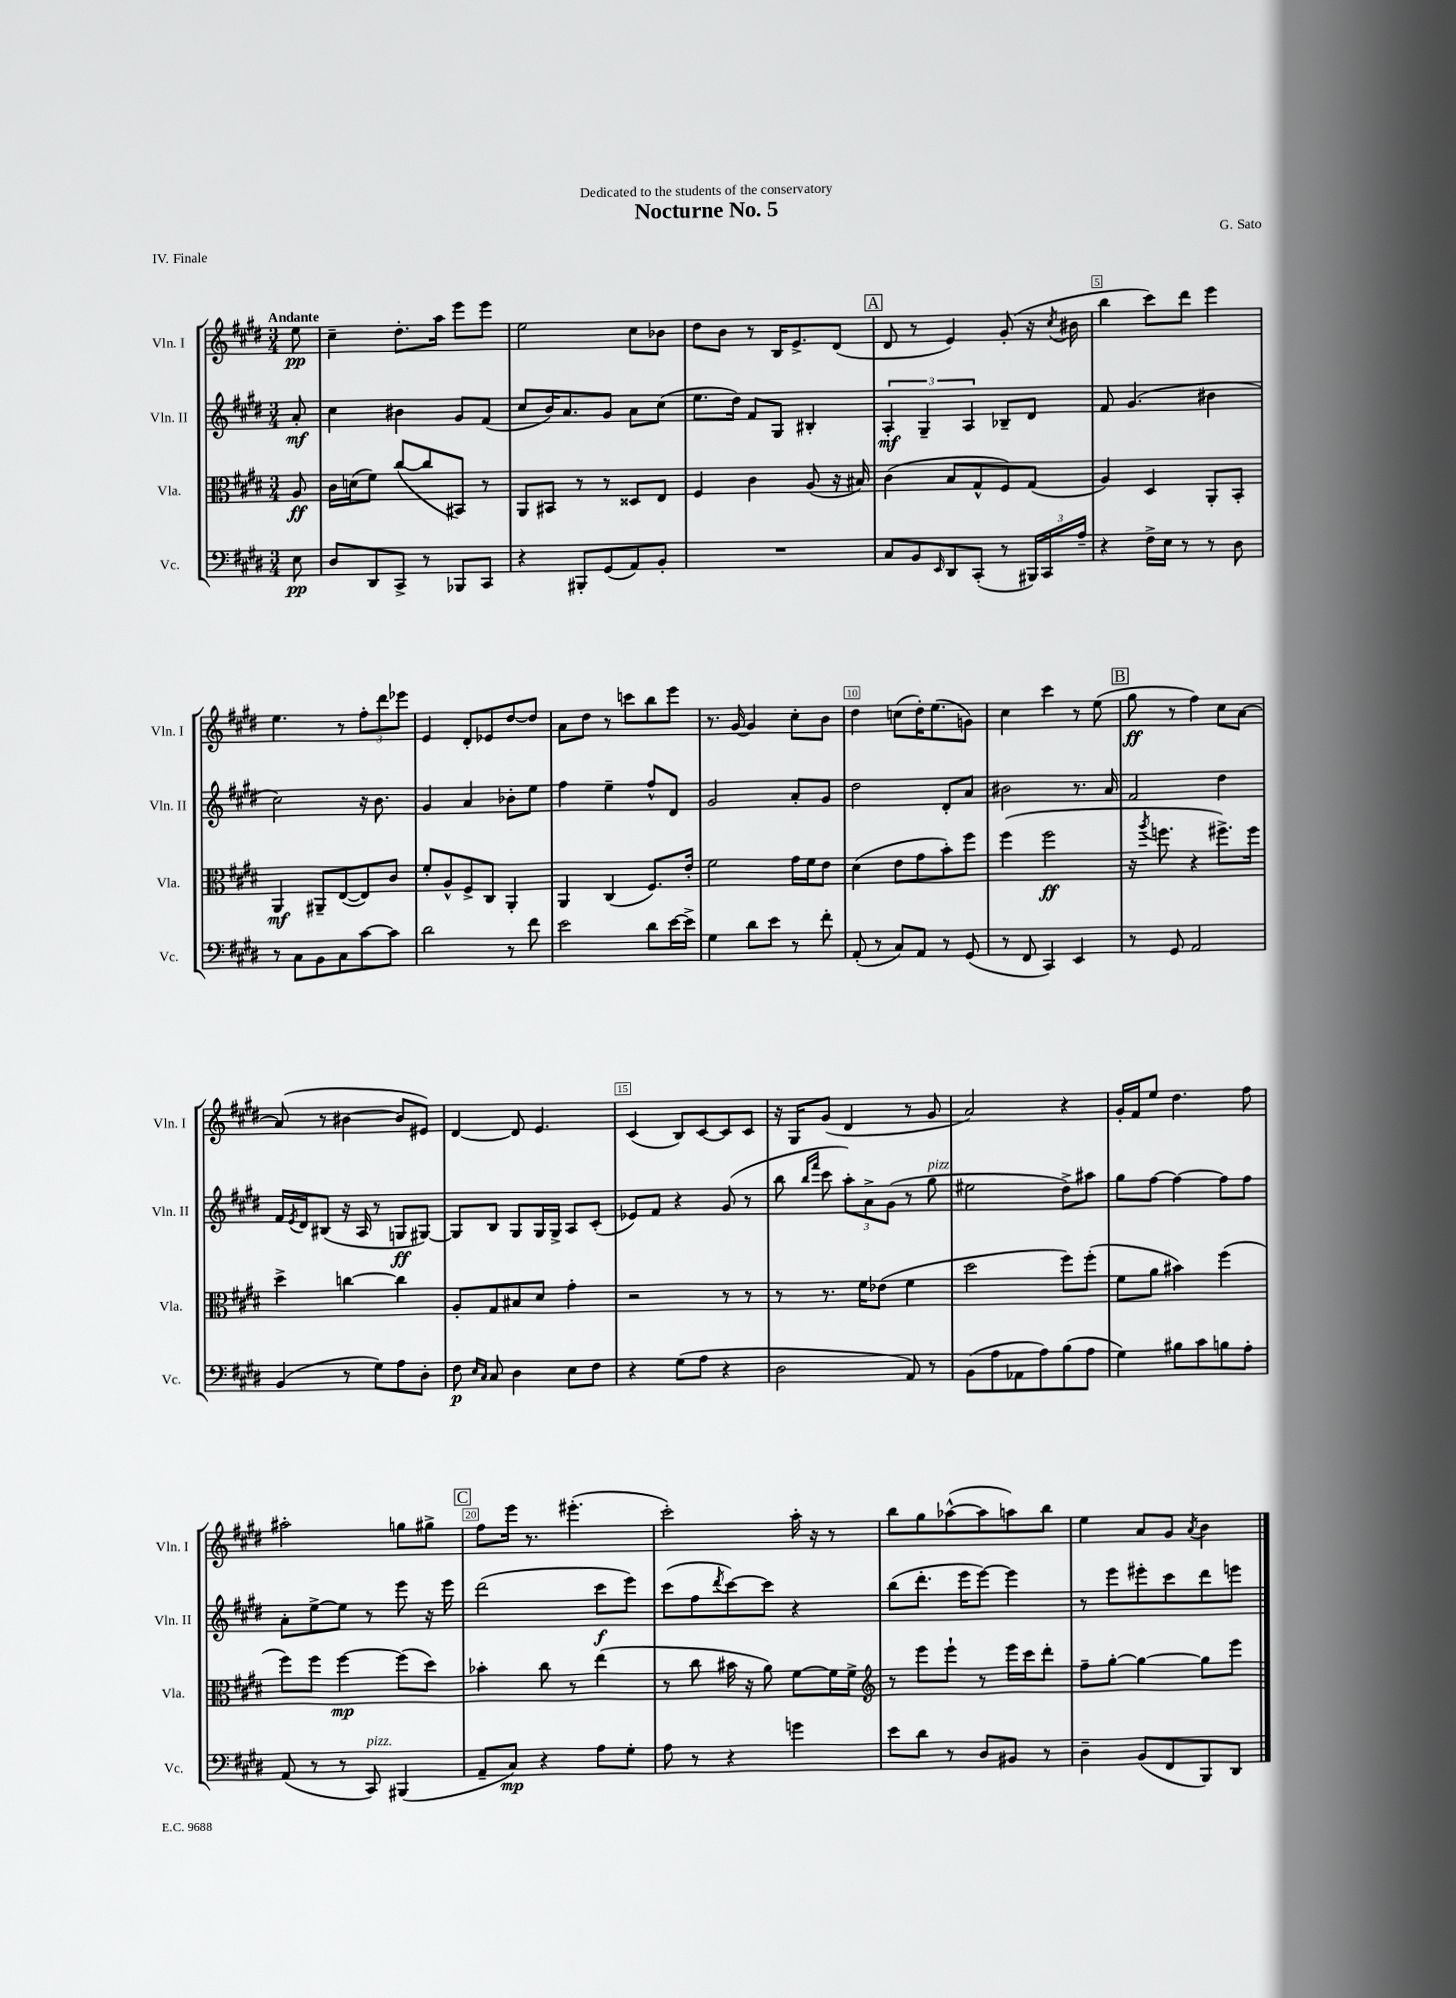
\header { title = "Nocturne No. 5" composer = "G. Sato" dedication = "Dedicated to the students of the conservatory" piece = "IV. Finale" }
<<
\new StaffGroup <<
\new Staff = "s0" \with { instrumentName = "Vln. I" shortInstrumentName = "Vln. I" } {
    \clef treble \key e \major \numericTimeSignature \time 3/4 \partial 8 \tempo "Andante"
    e''8\pp |
    cis''4-- dis''8.-. a''16 e'''8 e'''8 |
    e''2 cis''8 bes'8 |
    dis''8 b'8 r8 b16 e'8.-> dis'8( |
    \mark \markup { \box "A" } dis'8 r8 e'4) gis'8-.( r16 \acciaccatura { cis''8 } bis'16 |
    b''4 cis'''8) dis'''8 e'''4 |
    e''4. r8 \tuplet 3/2 { fis''8-. dis'''8 ees'''8 } |
    e'4 dis'8-. ees'8 dis''8~ dis''8 |
    a'8 dis''8 r8 c'''8 b''8 e'''8 |
    r8. gis'16~ gis'4 cis''8-. b'8 |
    dis''4 c''8( dis''16-.) e''8.( g'8) |
    cis''4 cis'''4 r8 e''8( |
    \mark \markup { \box "B" } gis''8\ff r8 fis''4) cis''8 a'8~ |
    a'8( r8 bis'4~ bis'8 eis'8) |
    dis'4~ dis'8 e'4. |
    cis'4( b8) cis'8~ cis'8 cis'8 |
    r16 gis16 gis'8( dis'4 r8 gis'8 |
    a'2) r4 |
    gis'16-. fis'16 e''8 dis''4. fis''8 |
    ais''2-. g''8 gis''8-> |
    \mark \markup { \box "C" } fis''8 e'''16 r8. eis'''4.-.( |
    cis'''2-.) a''16-. r16 r8 |
    b''8 gis''8 aes''8~-^( aes''8 a''8) b''8 |
    e''4 a'8 gis'8 \acciaccatura { a'8 } b'4 \bar "|." |
}
\new Staff = "s1" \with { instrumentName = "Vln. II" shortInstrumentName = "Vln. II" } {
    \clef treble \key e \major \numericTimeSignature \time 3/4 \partial 8
    a'8-.\mf |
    cis''4 bis'4 gis'8 fis'8( |
    cis''8 b'16) a'8. gis'8 a'8 cis''8( |
    e''8. dis''16) fis'8 gis8 bis4-. |
    \mark \markup { \box "A" } \tuplet 3/2 { a4-.\mf gis4-- a4 } bes8-- dis'8 |
    fis'8 gis'4.( bis'4 |
    cis''2) r16 b'8. |
    gis'4 a'4 bes'8-. e''8 |
    fis''4 e''4-- fis''8-^ dis'8 |
    gis'2 a'8-. gis'8 |
    dis''2 dis'8-. a'8 |
    bis'2 r8. a'16 |
    \mark \markup { \box "B" } fis'2 dis''4 |
    fis'16 \acciaccatura { e'8 } dis'16 bis8( r16 a16 r8 g8\ff gis8~) |
    gis8 b8 gis8 gis16 gis16-> a8 cis'8-.( |
    ees'8) fis'8 r4 gis'8( r8 |
    b''8 \grace { b''16 fis'''16 } cis'''8 \tuplet 3/2 { a''8-.) a'8-> gis'8( } r8 gis''8^\markup { \italic "pizz." } |
    eis''2 dis''8->) ais''8 |
    gis''8 fis''8~ fis''4~ fis''8 fis''8 |
    a'8-. e''8~-> e''8 r8 e'''8 r16 e'''16 |
    \mark \markup { \box "C" } dis'''2( cis'''8\f e'''8) |
    cis'''8( fis''8 \acciaccatura { dis'''8 } cis'''8~) cis'''8 r4 |
    b''8( dis'''8.-. e'''16 e'''8~) e'''4 |
    r8 e'''8 eis'''8-. cis'''8 dis'''8 e'''8 \bar "|." |
}
\new Staff = "s2" \with { instrumentName = "Vla." shortInstrumentName = "Vla." } {
    \clef alto \key e \major \numericTimeSignature \time 3/4 \partial 8
    a8\ff |
    cis'16 d'16( fis'8) cis''8~( cis''8 bis,8) r8 |
    a,8 bis,8 r8 r8 disis8 e8 |
    fis4 cis'4 a8( r16 bis16) |
    \mark \markup { \box "A" } cis'4( b8 gis8-^ fis8) gis8( |
    a4) dis4 a,8-. b,8-. |
    a,4\mf ais,8-- e8~( e8) cis'8 |
    fis'8-. a8-^ fis8-> cis8 a,4-. |
    a,4 cis4( fis8.) e'16-. |
    fis'2 gis'16 fis'16 e'8 |
    dis'4( e'8 gis'8 b'8-.) fis''8 |
    fis''4( fis''2\ff |
    \mark \markup { \box "B" } r16 \acciaccatura { a''8 } f''8. r4 fis''8.->) fis''16 |
    dis''4-> c''4~ c''4 |
    a8-. gis8 bis8 dis'8 gis'4-. |
    r2 r8 r8 |
    r8 r8. fis'16 ees'8( fis'4 |
    dis''2 fis''8) fis''8-.( |
    fis'8 a'8 bis'4) fis''4( |
    fis''8) fis''8 fis''4~\mp fis''8( dis''8) |
    \mark \markup { \box "C" } bes'4-. cis''8 r8 e''4( |
    r8 cis''8 bis'16 r16 a'8) fis'8~ fis'16 fis'16-> |
    \clef treble r8 e'''8 e'''8-! r8 e'''16 cis'''16 dis'''8-. |
    fis''8-- gis''8~-. gis''4~ gis''8 e'''8 \bar "|." |
}
\new Staff = "s3" \with { instrumentName = "Vc." shortInstrumentName = "Vc." } {
    \clef bass \key e \major \numericTimeSignature \time 3/4 \partial 8
    e8\pp |
    dis8 dis,8 cis,8-> r8 bes,,8 cis,8 |
    r4 bis,,8-. gis,8( a,8) b,8-. |
    R2. |
    \mark \markup { \box "A" } cis8 b,8 \grace { e,16 } dis,8 cis,8-.( r8 \tuplet 3/2 { bis,,16) cis,16 a16-- } |
    r4 fis16-> e16 r8 r8 dis8 |
    r8 cis8 b,8 cis8 cis'8~ cis'8 |
    dis'2 r8 fis'8 |
    e'2 dis'8 e'16~ e'16-> |
    gis4 dis'8 e'8 r8 fis'8-. |
    a,8-.( r8 cis8) a,8 r8 gis,8( |
    r8 fis,8 cis,4) e,4 |
    \mark \markup { \box "B" } r8 gis,8 a,2 |
    b,4( r8 gis8) a8 dis8-. |
    fis8\p \grace { e16 cis16 } cis8 dis4 e8 fis8 |
    r4 gis8( a8 r4 |
    dis2 a,8) r8 |
    b,8( a8 aes,8 a8) b8( a8 |
    gis4) bis8 cis'8 b8 a8-. |
    a,8( r8 r8 cis,8^\markup { \italic "pizz." }) bis,,4( |
    \mark \markup { \box "C" } a,8-- cis8\mp) r4 a8 gis8-. |
    a8 r8 r4 g'4 |
    e'8 dis'8 r8 dis8 bis,8 r8 |
    dis4-- b,8( fis,8 b,,8) dis,8 \bar "|." |
}
>>
>>
\layout { \context { \Score \override BarNumber.break-visibility = ##(#f #t #t) barNumberVisibility = #(every-nth-bar-number-visible 5) \override BarNumber.stencil = #(make-stencil-boxer 0.1 0.3 ly:text-interface::print) } }
